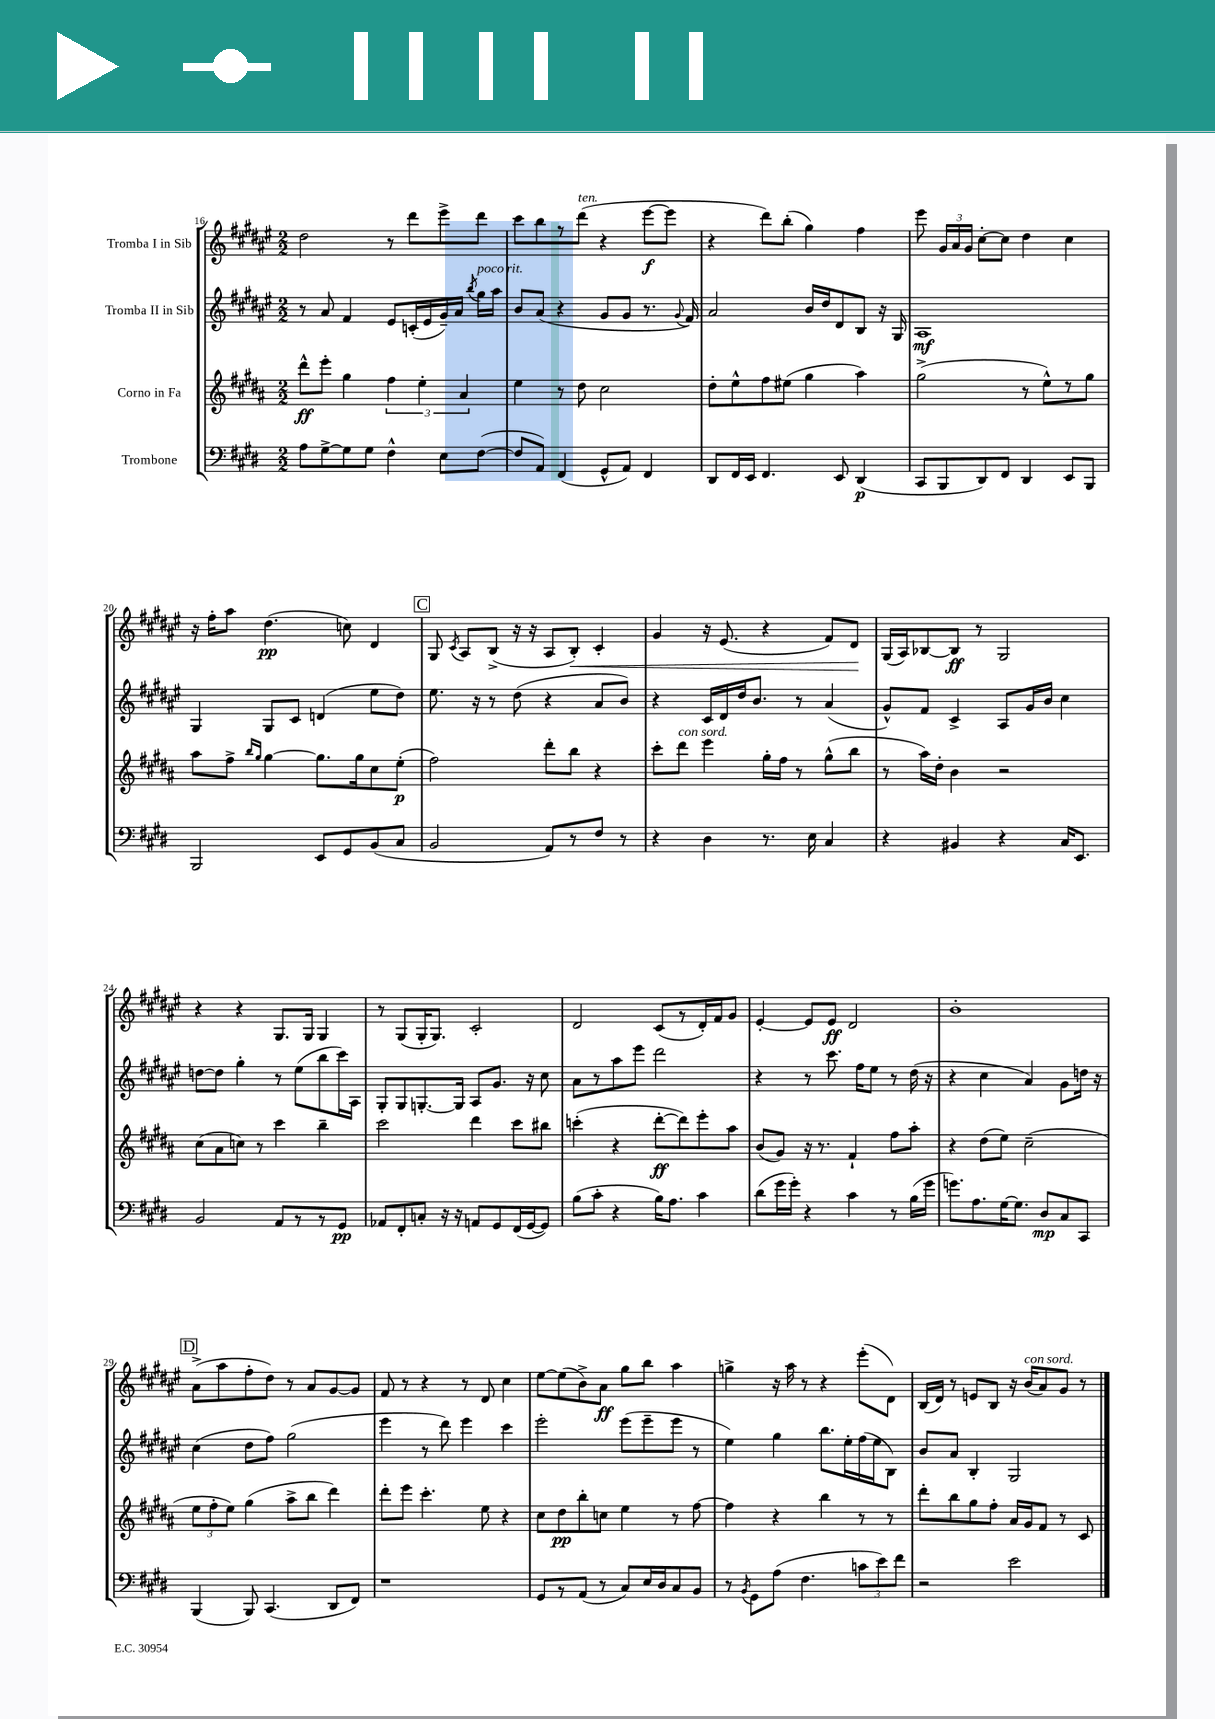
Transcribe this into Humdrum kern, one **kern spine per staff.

**kern	**dynam	**kern	**dynam	**kern	**dynam	**kern	**dynam
*part4	*part4	*part3	*part3	*part2	*part2	*part1	*part1
*staff4	*staff4	*staff3	*staff3	*staff2	*staff2	*staff1	*staff1
*I"Trombone	*	*I"Corno in Fa	*	*I"Tromba II in Sib	*	*I"Tromba I in Sib	*
*clefF4	*	*clefG2	*	*clefG2	*	*clefG2	*
*k[f#c#g#d#]	*	*k[f#c#g#d#a#]	*	*k[f#c#g#d#a#e#]	*	*k[f#c#g#d#a#e#]	*
*M2/2	*	*M2/2	*	*M2/2	*	*M2/2	*
=16	=16	=16	=16	=16	=16	=16	=16
8A\L	.	8ddd#^^\L	ff	8r	.	2dd#\	.
[8G#^\	.	8eee'\J	.	8a#/	.	.	.
8G#\]	.	4gg#\	.	4f#/	.	.	.
8G#\J	.	.	.	.	.	.	.
4F#^^\	.	6ff#\	.	8e#/L	.	8r	.
.	.	.	.	(16cn'/L	.	8ddd#\L	.
.	.	6ee'\	.	.	.	.	.
.	.	.	.	16e#/	.	.	.
8E\L	.	.	.	16g#~/)	.	8eee#^\	.
.	.	.	.	16a#/JJ	.	.	.
.	.	6a#/	.	.	.	.	.
.	.	.	.	8qbb/	.	.	.
!	!	!	!	!LO:TX:a:i:t=poco rit.	!	!	!
([8F#\J	.	.	.	16gg#\LL	.	8ddd#\J	.
.	.	.	.	16aa#\JJ	.	.	.
=17	=17	=17	=17	=17	=17	=17	=17
8F#/L]	.	4ee\	.	8b/L	.	8ccc#\L	.
8AA/J)	.	.	.	(8a#/J	.	8bb\	.
(4FF#/	.	8r	.	4r	.	8r	.
!	!	!	!	!	!	!LO:TX:a:i:t=ten.	!
.	.	8dd#\	.	.	.	(8ddd#\J	.
8GG#^^/L	.	2cc#\	.	8g#/L	.	4r	.
8AA/J)	.	.	.	8g#/J	.	.	.
4FF#/	.	.	.	8.r	.	[8eee#\L	f
.	.	.	.	.	.	8eee#\J]	.
.	.	.	.	8qqg#/	.	.	.
.	.	.	.	16f#/)	.	.	.
=18	=18	=18	=18	=18	=18	=18	=18
8DD#/L	.	8dd#'\L	.	2a#/	.	4r	.
16FF#/L	.	8ee^^\	.	.	.	.	.
16EE/JJ	.	.	.	.	.	.	.
4.FF#/	.	8ff#\	.	.	.	8ddd#\L)	.
.	.	(8ee#X\J	.	.	.	(8bb'\J	.
.	.	4gg#\	.	16b/LL	.	4gg#\)	.
.	.	.	.	16dd#/J	.	.	.
8EE/	.	.	.	8d#/	.	.	.
(4DD#/	p	4aa#\)	.	8B/J	.	4ff#\	.
.	.	.	.	16r	.	.	.
.	.	.	.	16G#/	.	.	.
=19	=19	=19	=19	=19	=19	=19	=19
8CC#/L	.	(2gg#^\	.	1A#	mf	8eee#\	.
8BBB/	.	.	.	.	.	24g#/LL	.
.	.	.	.	.	.	24a#/	.
.	.	.	.	.	.	24g#/JJ	.
8DD#/)	.	.	.	.	.	[8cc#'\L	.
8FF#/J	.	.	.	.	.	8cc#\J]	.
4DD#/	.	8r	.	.	.	4dd#\	.
.	.	8ee^^\L)	.	.	.	.	.
8EE/L	.	8r	.	.	.	4cc#\	.
8BBB/J	.	8gg#\J	.	.	.	.	.
!!LO:LB:g=z
=20	=20	=20	=20	=20	=20	=20	=20
2BBB/	.	8aa#\L	.	4G#/	.	16r	.
.	.	.	.	.	.	16ff#'\KL	.
.	.	8ff#^\J	.	.	.	8aa#\J	.
.	.	16qqbb/LL	.	.	.	.	.
.	.	16qqgg#/JJ	.	.	.	.	.
.	.	[4gg#\	.	8G#/L	.	(4.dd#\	pp
.	.	.	.	8c#/J	.	.	.
8EE/L	.	8.gg#\L]	.	(4dn/	.	.	.
8GG#/	.	.	.	.	.	8ccn\)	.
.	.	16gg#\k	.	.	.	.	.
(8BB/	.	8cc#\	.	8ee#\L	.	4d#/	.
8C#/J	.	(8ee'\J	p	8dd#\J)	.	.	.
!!LO:REH:place=s1:t=C
=21	=21	=21	=21	=21	=21	=21	=21
2BB/	.	2ff#\)	.	8.ee#\	.	8G#/	.
.	.	.	.	.	.	8qc#/	.
.	.	.	.	.	.	8A#/L	.
.	.	.	.	16r	.	.	.
.	.	.	.	8r	.	(8B^/J	.
.	.	.	.	(8dd#\	.	16r	.
.	.	.	.	.	.	16r	.
8AA/L)	.	8ddd#'\L	.	4r	.	8A#/L	.
!	!	!	!	!	!	!	!LO:HP:b
8r	.	8bb\J	.	.	.	8B'/J)	<
8F#/J	.	4r	.	8a#/L	.	4c#'/	.
8r	.	.	.	8b/J)	.	.	.
=22	=22	=22	=22	=22	=22	=22	=22
4r	.	8ccc#'\L	.	4r	.	4g#/	.
!	!	!LO:TX:a:i:t=con sord.	!	!	!	!	!
.	.	8ddd#\J	.	.	.	.	.
4D#\	.	4eee\	.	16c#/LL	.	16r	.
.	.	.	.	16d#/	.	(8.e#/	.
.	.	.	.	16dd#/J	.	.	.
.	.	.	.	8.b/J	.	.	.
8.r	.	16gg#'\LL	.	.	.	4r	.
.	.	16ff#\JJ	.	.	.	.	.
.	.	8r	.	8r	.	.	.
16E\	.	.	.	.	.	.	.
4C#/	.	(8gg#^^\L	.	(4a#/	.	8f#/L)	.
.	.	8bb\J	.	.	.	8d#/J	.
.	.	.	.	.	.	.	[
=23	=23	=23	=23	=23	=23	=23	=23
4r	.	8r	.	8g#^^/L)	.	(16G#/LL	.
.	.	.	.	.	.	16A#/J)	.
.	.	16aa#\LL)	.	8f#/J	.	[8B-X/	.
.	.	16dd#'\JJ	.	.	.	.	.
4BB#X/	.	4b\	.	4c#^/	.	8B-/J]	ff
.	.	.	.	.	.	8r	.
4r	.	2r	.	8A#/L	.	2G#/	.
.	.	.	.	16g#/L	.	.	.
.	.	.	.	16b/JJ	.	.	.
16C#/KL	.	.	.	4cc#\	.	.	.
8.EE/J	.	.	.	.	.	.	.
!!LO:LB:g=z
=24	=24	=24	=24	=24	=24	=24	=24
2BB/	.	(8cc#\L	.	[8ddn\L	.	4r	.
.	.	8a#\	.	8dd\J]	.	.	.
.	.	8ccn\J)	.	4gg#'\	.	4r	.
.	.	8r	.	.	.	.	.
8AA/L	.	4ccc#\	.	8r	.	8.G#/L	.
8r	.	.	.	(8ee#\L	.	.	.
.	.	.	.	.	.	16G#/Jk	.
8r	.	4bb~\	.	8bb\	.	4G#/	.
8GG#/J	pp	.	.	16ccc#\L)	.	.	.
.	.	.	.	16A#\JJ	.	.	.
=25	=25	=25	=25	=25	=25	=25	=25
8AA-X/L	.	2ccc#\	.	8G#'/L	.	8r	.
8FF#'/	.	.	.	8G#/	.	(8G#/L	.
8Cn'/J	.	.	.	[8.Gn'/	.	16G#'/K	.
.	.	.	.	.	.	8.G#/J)	.
16r	.	.	.	.	.	.	.
16r	.	.	.	16G/Jk]	.	.	.
8AAn/L	.	4ddd#\	.	8A#/L	.	2c#'/	.
8GG#/	.	.	.	8.g#/J	.	.	.
(16FF#/L	.	8ccc#\L	.	.	.	.	.
[16GG#/J	.	.	.	16r	.	.	.
8GG#/J])	.	8bb#X\J	.	8cc#\	.	.	.
=26	=26	=26	=26	=26	=26	=26	=26
(8B\L	.	(4cccn'\	.	8a#\L	.	2d#/	.
8c#'\J	.	.	.	8r	.	.	.
4r	.	4r	.	8aa#\	.	.	.
.	.	.	.	8eee#\J	.	.	.
16B\KL)	.	[8ddd#'\L	ff	2ddd#\	.	(8c#/L	.
8.A\J	.	.	.	.	.	.	.
.	.	8ddd#\])	.	.	.	8r	.
4c#\	.	8eee'\	.	.	.	16d#'/L)	.
.	.	.	.	.	.	16f#/J	.
.	.	8aa#\J	.	.	.	8g#/J	.
=27	=27	=27	=27	=27	=27	=27	=27
(8d#\L	.	(8b/L	.	4r	.	[4e#'/	.
16g#\L	.	8g#/J)	.	.	.	.	.
16g#'\JJ)	.	.	.	.	.	.	.
4r	.	16r	.	8r	.	8e#/L]	.
.	.	8.r	.	.	.	.	.
.	.	.	.	8.ccc#\	.	8e#/J	ff
4c#\	.	4f#`/	.	.	.	2d#/	.
.	.	.	.	16ff#\KL	.	.	.
.	.	.	.	8ee#\J	.	.	.
8r	.	8ff#\L	.	8r	.	.	.
(16B\LL	.	8aa#'\J	.	(16dd#\	.	.	.
16g#\JJ	.	.	.	16r	.	.	.
=28	=28	=28	=28	=28	=28	=28	=28
8.gn\L)	.	4r	.	4r	.	1b'	.
8.A\	.	.	.	.	.	.	.
.	.	(8dd#\L	.	4cc#\	.	.	.
[16G#\K	.	8ee\J)	.	.	.	.	.
8.G#\J]	.	.	.	.	.	.	.
.	.	(2cc#~\	.	4a#/)	.	.	.
8D#/L	mp	.	.	.	.	.	.
8C#/	.	.	.	8g#\L	.	.	.
8CC#/J	.	.	.	16ddn\Jk	.	.	.
.	.	.	.	16r	.	.	.
!!LO:LB:g=z
!!LO:REH:place=s1:t=D
=29	=29	=29	=29	=29	=29	=29	=29
(4BBB/	.	12ee\L	.	(4cc#\	.	(8a#^\L	.
.	.	12ff#'\	.	.	.	.	.
.	.	.	.	.	.	8aa#\	.
.	.	12ee\J)	.	.	.	.	.
8BBB/)	.	(4gg#\	.	8dd#\L	.	8ff#'\	.
(4.CC#/	.	.	.	8ff#\J)	.	8dd#\J)	.
.	.	8aa#^\L	.	(2gg#\	.	8r	.
.	.	8bb\J	.	.	.	8a#/L	.
8DD#/L	.	4ddd#\)	.	.	.	[8g#/	.
8FF#/J)	.	.	.	.	.	8g#/J]	.
=30	=30	=30	=30	=30	=30	=30	=30
1r	.	8ddd#'\L	.	4eee#\	.	8f#/	.
.	.	8eee\J	.	.	.	8r	.
.	.	4.ccc#'\	.	8r	.	4r	.
.	.	.	.	8ddd#\)	.	.	.
.	.	.	.	4eee#\	.	8r	.
.	.	8ee\	.	.	.	8d#/	.
.	.	4r	.	4ccc#\	.	4cc#\	.
=31	=31	=31	=31	=31	=31	=31	=31
8GG#/L	.	8cc#\L	.	2eee#'\	.	[8ee#\L	.
8r	.	8dd#\	pp	.	.	(8ee#\]	.
(8AA/J	.	8bb'\	.	.	.	8b^\)	.
8r	.	8ccn\J	.	.	.	8a#\J	ff
8C#/L)	.	4ee\	.	(8eee#\L	.	8gg#\L	.
16E/L	.	.	.	8eee#~\	.	8bb\J	.
16D#/J	.	.	.	.	.	.	.
8C#/	.	8r	.	8eee#\J	.	4aa#\	.
8BB/J	.	[8ff#\	.	8r	.	.	.
=32	=32	=32	=32	=32	=32	=32	=32
8r	.	4ff#\]	.	4ee#\)	.	4ggn^\	.
8qBB/	.	.	.	.	.	.	.
8GG#\L	.	.	.	.	.	.	.
(8A\J	.	4r	.	4gg#\	.	16r	.
.	.	.	.	.	.	16aa#\	.
4.F#\	.	.	.	.	.	8r	.
.	.	4bb\	.	8.bb\L	.	4r	.
.	.	.	.	16ee#'\L	.	.	.
12cn\L	.	8r	.	(16ff#\	.	(8eee#'\L	.
.	.	.	.	16ee#\J	.	.	.
12e\)	.	.	.	.	.	.	.
.	.	8r	.	8B\J)	.	8d#\J)	.
12f#\J	.	.	.	.	.	.	.
=33	=33	=33	=33	=33	=33	=33	=33
2r	.	8ddd#'\L	.	8b/L	.	(16B/LL	.
.	.	.	.	.	.	16d#/JJ)	.
.	.	8bb\	.	8a#/J	.	8r	.
.	.	8gg#\	.	4B'/	.	8en/L	.
.	.	8ff#'\J	.	.	.	8B/J	.
2e\	.	16a#/LL	.	2G#/	.	16r	.
!	!	!	!	!	!	!LO:TX:a:i:t=con sord.	!
.	.	16g#/J	.	.	.	(16b/KL	.
.	.	8f#/J	.	.	.	8a#/)	.
.	.	8r	.	.	.	8g#/J	.
.	.	8c#/	.	.	.	8r	.
==	==	==	==	==	==	==	==
*-	*-	*-	*-	*-	*-	*-	*-
